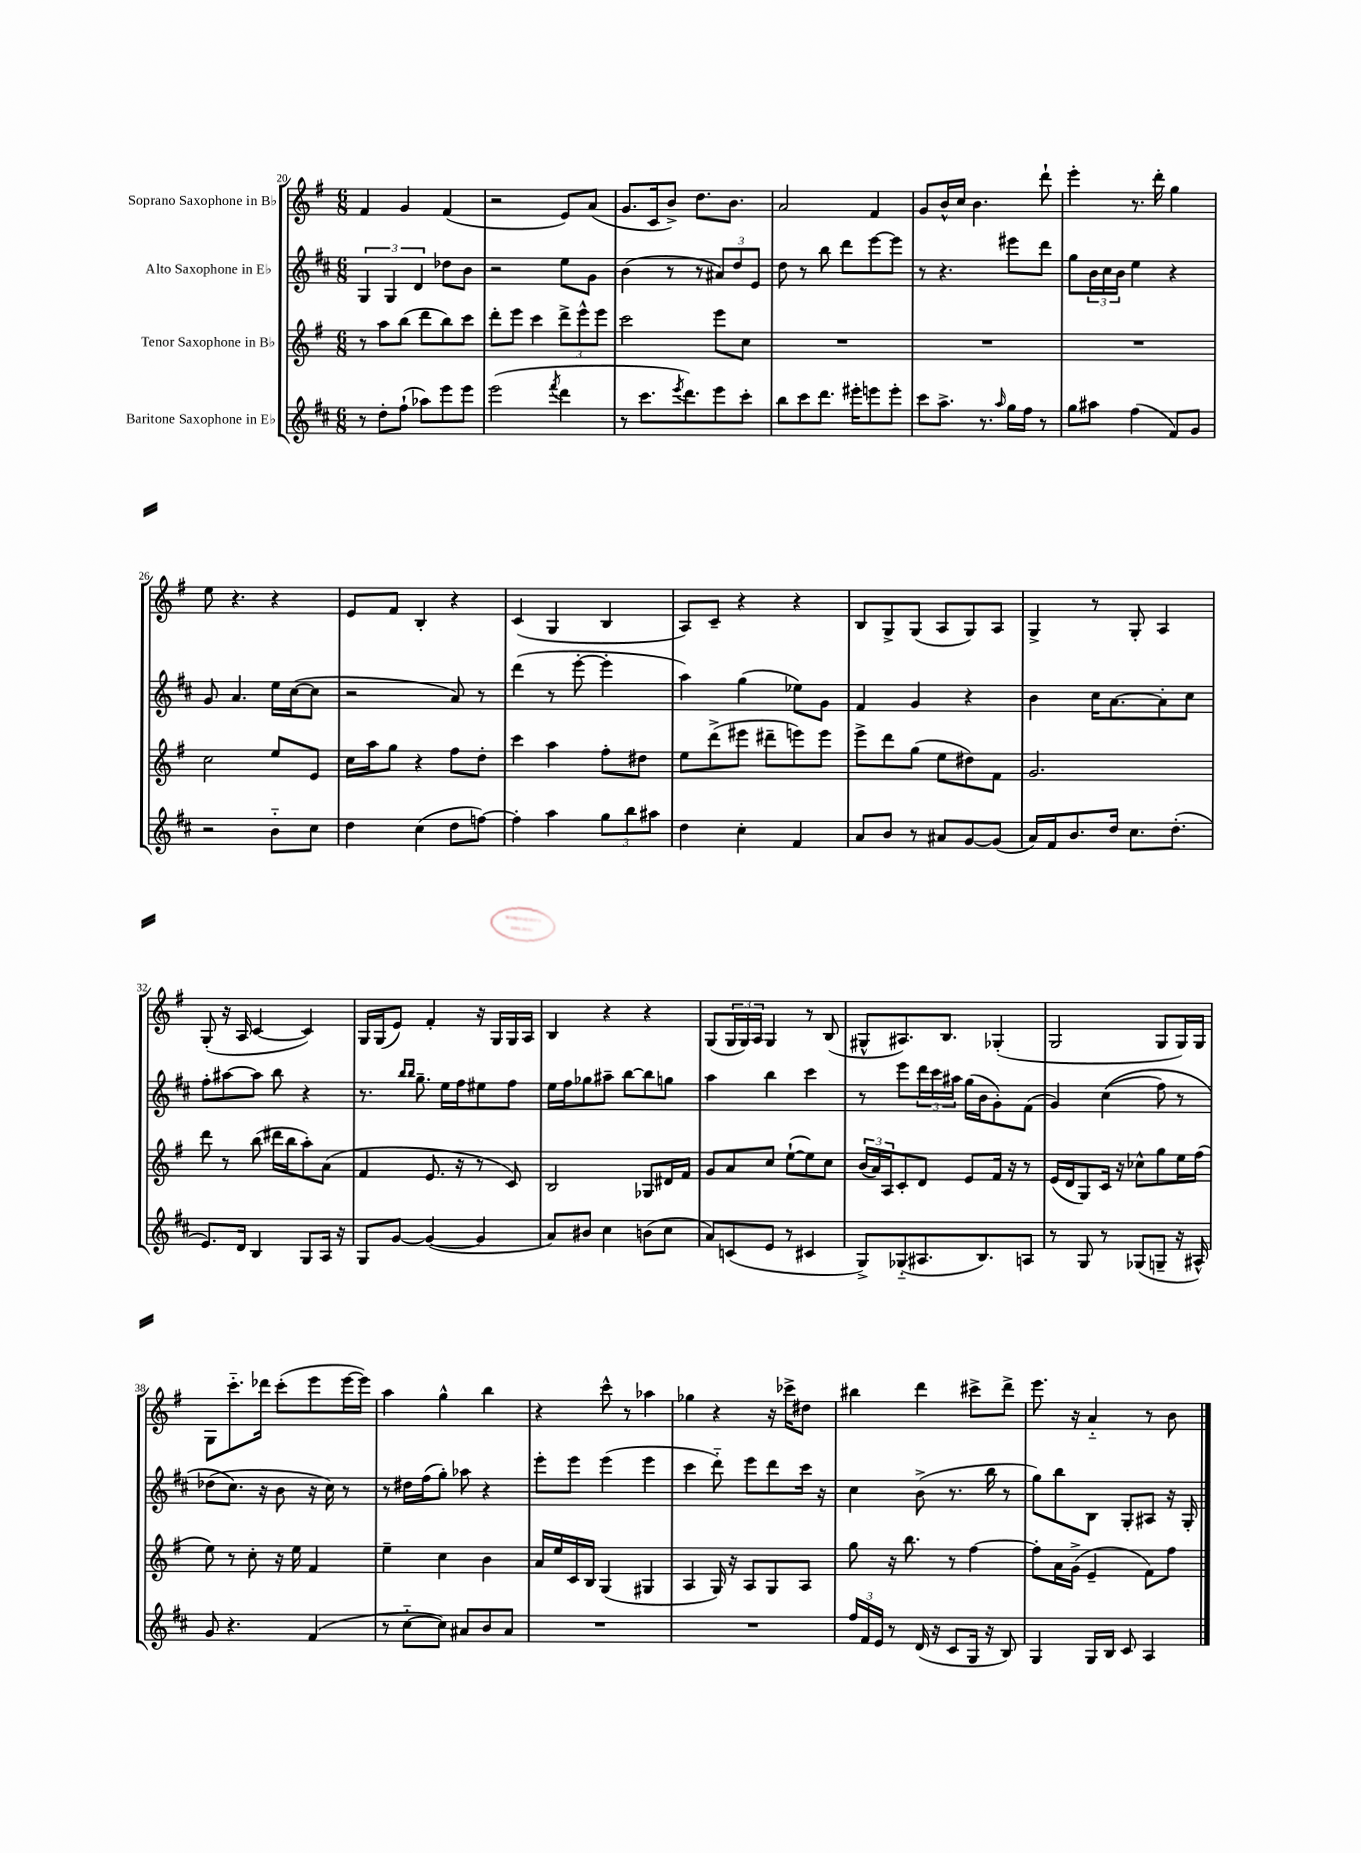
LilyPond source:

<<
\new StaffGroup <<
\new Staff = "s0" \with { instrumentName = "Soprano Saxophone in Bb" } {
    \clef treble \key g \major \numericTimeSignature \time 6/8
    fis'4 g'4 fis'4( |
    r2 e'8) a'8( |
    g'8. c'16 b'8->) d''8. b'8. |
    a'2 fis'4 |
    g'8 b'16-^ c''16 b'4. d'''8-! |
    e'''4-. r8. d'''16-. g''4 |
    e''8 r4. r4 |
    e'8 fis'8 b4-. r4 |
    c'4( g4 b4 |
    a8) c'8-- r4 r4 |
    b8 g8-> g8( a8 g8) a8 |
    g4-> r8 g8-. a4 |
    g8-.( r16 a16 c'4~ c'4) |
    g16 g16( e'8) fis'4-. r16 g16 g16 a16 |
    b4 r4 r4 |
    g8( \tuplet 3/2 { g16 g16) a16 } g4 r8 b8( |
    gis8-^ ais8.) b8. ges4-.( |
    g2 g8 g16) g16 |
    g8 c'''8.-_ des'''16 c'''8-.( e'''8 e'''16~ e'''16) |
    a''4 g''4-^ b''4 |
    r4 c'''8-^ r8 aes''4 |
    ges''4 r4 r16 ces'''16-> dis''8 |
    bis''4 d'''4 cis'''8-> d'''8-> |
    e'''8. r16 a'4-_ r8 b'8 \bar "|." |
}
\new Staff = "s1" \with { instrumentName = "Alto Saxophone in Eb" } {
    \clef treble \key d \major \numericTimeSignature \time 6/8
    \tuplet 3/2 { g4 g4 d'4 } des''8 b'8 |
    r2 e''8 g'8 |
    b'4( r8 r8 \tuplet 3/2 { ais'8) d''8 e'8 } |
    d''8 r8 b''8 d'''8 e'''8~ e'''8 |
    r8 r4. eis'''8 d'''8 |
    g''8 \tuplet 3/2 { b'16 cis''16 b'16 } e''4 r4 |
    g'8 a'4. e''16 cis''16~( cis''8 |
    r2 a'8) r8 |
    d'''4( r8 e'''8~-. e'''4-. |
    a''4) g''4( ees''8) g'8 |
    fis'4 g'4 r4 |
    b'4 cis''16 a'8.~ a'8-. cis''8 |
    fis''8-. ais''8~ ais''8 b''8 r4 |
    r8. \grace { b''16 b''16 } g''8.-- e''16 fis''16 eis''8 fis''8 |
    e''16 fis''16 ges''8 ais''8-- b''8~ b''8 g''8 |
    a''4 b''4 cis'''4 |
    r8 e'''8 \tuplet 3/2 { d'''16 cis'''16 ais''16 } g''16( b'16 g'8-.) fis'8( |
    g'4) cis''4(\( fis''8) r8 |
    des''8( cis''8.\) r16 b'8 r16 cis''16) r8 |
    r8 dis''16 fis''16( g''8-.) aes''8 r4 |
    e'''8-. e'''8 e'''4( e'''4 |
    cis'''4 d'''8-_) e'''8 d'''8 cis'''16 r16 |
    cis''4 b'8->( r8. b''16 r8 |
    g''8) b''8 b8 g8-. ais8 r16 g16-. \bar "|." |
}
\new Staff = "s2" \with { instrumentName = "Tenor Saxophone in Bb" } {
    \clef treble \key g \major \numericTimeSignature \time 6/8
    r8 a''8 b''8( d'''8 b''8) c'''8 |
    d'''8-. e'''8 c'''4 \tuplet 3/2 { d'''8-> e'''8-^ e'''8 } |
    c'''2 e'''8 c''8 |
    R2. |
    R2. |
    R2. |
    c''2 e''8 e'8 |
    c''16 a''16 g''8 r4 fis''8 d''8-. |
    c'''4 a''4 fis''8-. dis''8 |
    e''8 d'''8->( eis'''8 dis'''8-- e'''8) e'''8 |
    e'''8-> d'''8 g''8( e''8 dis''8) fis'8 |
    g'2. |
    d'''8 r8 b''8( dis'''16 b''16 a''8-.) a'8( |
    fis'4 e'8. r16 r8 c'8) |
    b2 ges8 dis'16 fis'16 |
    g'8 a'8 c''8 e''8~-!( e''8) c''8 |
    \tuplet 3/2 { b'16( a'16) a16 } c'8-. d'8 e'8 fis'16 r16 r8 |
    e'16( d'16 g8) c'16 r16 ces''8-^ g''8 e''16 fis''16( |
    e''8) r8 c''8-. r16 e''16 fis'4 |
    e''4-- c''4 b'4 |
    a'16 e''16 c'16 b16 g4( gis4 |
    a4 g16) r16 a8 g8 a8 |
    g''8 r16 b''8. r8 fis''4~ |
    fis''8-. a'16 g'16->( e'4-- fis'8) fis''8 \bar "|." |
}
\new Staff = "s3" \with { instrumentName = "Baritone Saxophone in Eb" } {
    \clef treble \key d \major \numericTimeSignature \time 6/8
    r8 d''8-. fis''8-!( aes''8) e'''8 e'''8 |
    e'''2( \acciaccatura { fis'''8 } d'''4 |
    r8 cis'''8. \acciaccatura { e'''8 } d'''8.) e'''8 cis'''8-. |
    b''8 cis'''8 d'''8. eis'''16-. e'''8 e'''8-. |
    cis'''8 a''8.-> r8. \grace { a''16 } g''16 fis''16 r8 |
    g''8 ais''8 fis''4( fis'8) g'8 |
    r2 b'8-_ cis''8 |
    d''4 cis''4( d''8 f''8~) |
    f''4-. a''4 \tuplet 3/2 { g''8 b''8 ais''8 } |
    d''4 cis''4-. fis'4 |
    a'8 b'8 r8 ais'8 g'8~ g'8( |
    a'16) fis'16 b'8. d''16 cis''8. d''8.-.( |
    e'8.) d'16 b4 g8 a16 r16 |
    g8 g'8~ g'4~( g'4 |
    a'8) bis'8 cis''4 b'8( cis''8 |
    a'8) c'8( e'8 r8 cis'4 |
    g8->) ges8-_( ais8. b8.) a8 |
    r8 g8 r8 ges8( g8-- r16 ais16-^) |
    g'8 r4. fis'4( |
    r8 cis''8~-_ cis''8) ais'8 b'8 ais'8 |
    R2. |
    R2. |
    \tuplet 3/2 { fis''16 fis'16 e'16 } r8 d'16( r16 cis'8 g16 r16 b8) |
    g4 g16 b16 cis'8 a4 \bar "|." |
}
>>
>>
\layout { \context { \Score currentBarNumber = #20 } }
